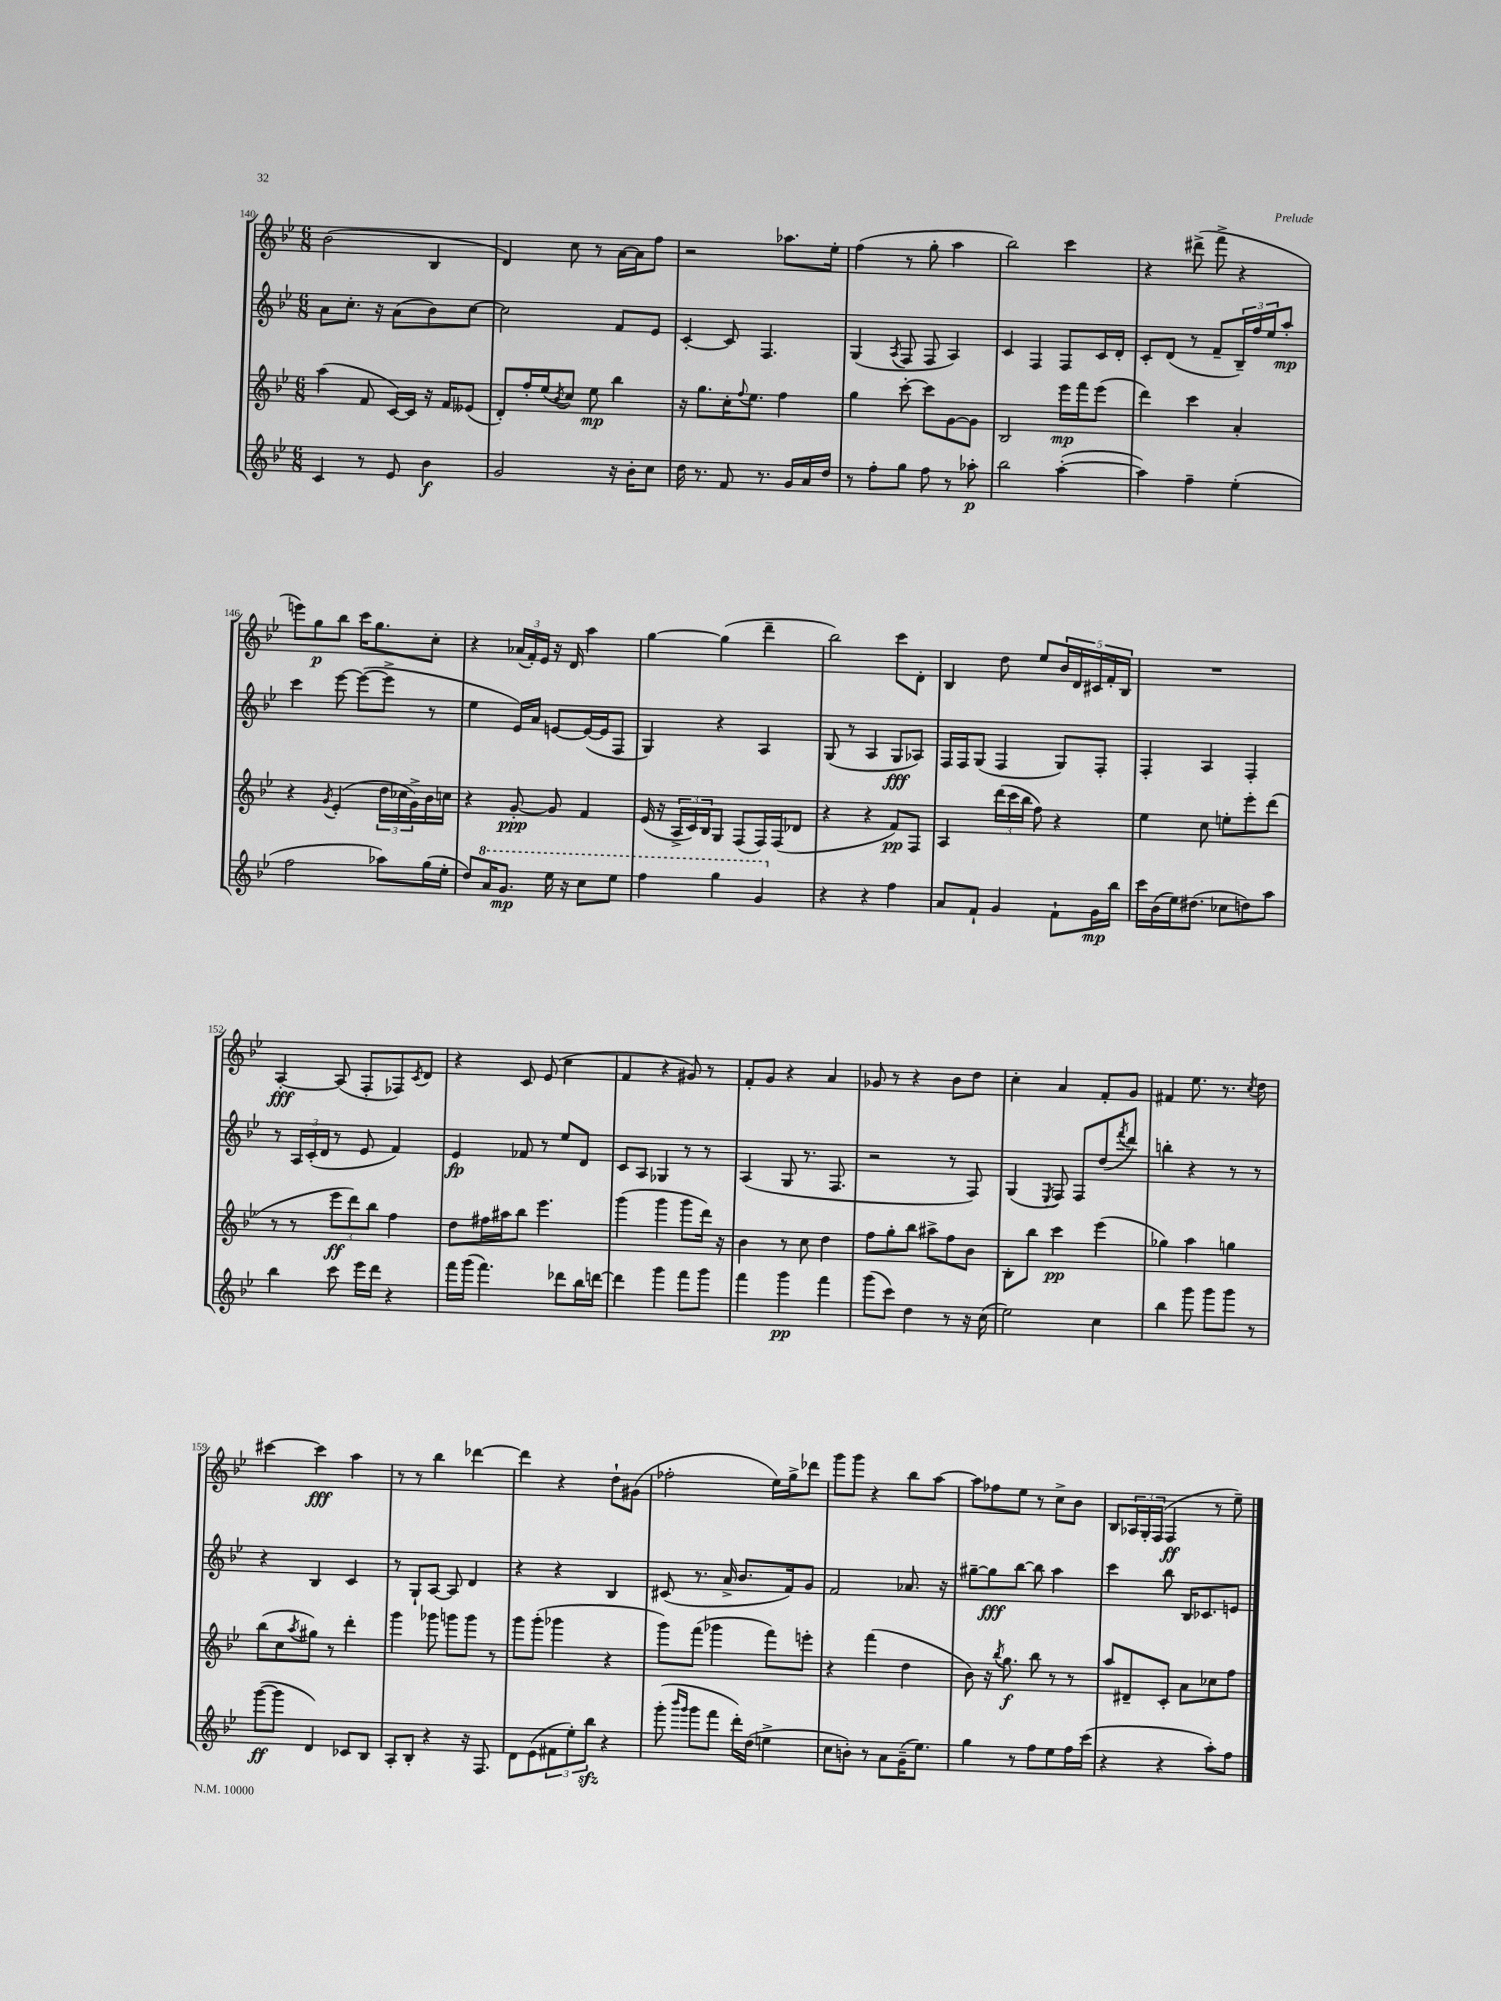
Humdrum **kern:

**kern	**kern	**kern	**kern
*staff4	*staff3	*staff2	*staff1
*clefG2	*clefG2	*clefG2	*clefG2
*k[b-e-]	*k[b-e-]	*k[b-e-]	*k[b-e-]
*M6/8	*M6/8	*M6/8	*M6/8
4c	(4aa	8a	(2b-
.	.	8.cc'	.
8r	8f	.	.
.	.	16r	.
8e-	[16c)	(8a	.
.	16c]	.	.
4b-	16r	8b-)	4B-
.	16f	.	.
.	(8e--	[8cc	.
=	=	=	=
2g	8d')	2cc]	4d)
.	16ff'	.	.
.	(16ee-	.	.
.	8qb-	.	.
.	8cc)	.	8cc
.	8ee-	.	8r
16r	4bb-	8f	[16a
16b-'	.	.	16a]
8cc	.	8e-	8ff
=	=	=	=
16dd	16r	[4c'	2r
8.r	8.gg	.	.
8f	16cc'	8c]	.
.	8qqff	.	.
.	8.ee-	.	.
8.r	.	4.F	.
.	4ff	.	8.aa-
16g	.	.	.
16a	.	.	.
16dd	.	.	16ee-'
=	=	=	=
8r	4gg	(4G	(4ff
8ff'	.	.	.
.	.	8qA	.
8gg	[8ccc'	8F	8r
8ff	8ccc]	8F	8gg'
8r	[8g	4A)	4aa
8aa-'	8g]	.	.
=	=	=	=
2bb-	2B-	4c	2bb-)
.	.	4F	.
([4aa'	16eee-	8F	4ccc
.	16fff	.	.
.	(8eee-	16c	.
.	.	16d'	.
=	=	=	=
4aa])	4ddd)	8c'	4r
.	.	(8d	.
4ff~	4ccc	8r	(8ddd#^
.	.	8f~	8fff^
(4ee-'	4a'	24B-~)	4r
.	.	24ff	.
.	.	24ee-	.
.	.	8aa'	.
=	=	=	=
2ff	4r	4ccc	8eee)
.	.	.	8gg
.	8qg	.	.
.	(4e-'	[8eee-	8bb-
.	.	(8eee-_	16ccc
.	.	.	8.gg
8aa-)	24dd	8eee-^]	.
.	24cc-	.	.
.	24g^)	.	.
(16gg	16b-	8r	8cc'
16ee-'	16cc	.	.
=	=	=	=
8dd)	4r	4ee-	4r
16aa	.	.	.
8.gg	.	.	.
.	[8g'	16e-)	(24a-
.	.	.	24f')
.	.	16a	.
.	.	.	24e-
16eee-	8g]	[8e	16r
16r	.	.	16d
8ccc	4f	(16e_	4aa
.	.	16e]	.
8eee-	.	8F	.
=	=	=	=
4fff	(16e-	4G)	[4gg
.	16r	.	.
.	24A^	.	.
.	24c)	.	.
.	24B-	.	.
4ggg	8G	4r	(4gg]
.	(8F	.	.
4gg	16F)	4A	4ddd~
.	(16F	.	.
.	8d-	.	.
=	=	=	=
4r	4r	(8G	2bb-)
.	.	8r	.
4r	4r	4A	.
4ff	8f)	8G	8ccc
.	8F	8A-)	8d'
=	=	=	=
8a	4A	16F	4B-
.	.	16F	.
8f`	.	(8G	.
4g	(24ddd	4F	8dd
.	24ccc	.	.
.	24bb-	.	.
.	8ff)	.	8ee-
8f`	4r	8G)	20b-
.	.	.	20d
.	.	.	20c#
16g	.	8F'	.
.	.	.	20f'
16bb-	.	.	.
.	.	.	20B-
=	=	=	=
16ccc	4ee-	4F'	2.r
(16b-	.	.	.
16ee-)	.	.	.
(8.dd#	.	.	.
.	8cc	4A	.
8cc-	8ee'	.	.
8dd)	8eee-'	4F'	.
8aa	(8ddd	.	.
=	=	=	=
4bb-	8r	8r	[4A'
.	8r	24A	.
.	.	(24c'	.
.	.	24d	.
8ccc	12eee-	8r	(8A]
.	12ddd)	.	.
16eee-	.	8e-	8F'
.	12bb-	.	.
16ddd	.	.	.
4r	4ff	4f)	8F-)
.	.	.	8qc
.	.	.	8d
=	=	=	=
16fff	8dd	4e-	4r
(16ggg	.	.	.
4.fff)	16ff#	.	.
.	16aa#	.	.
.	8bb-	8f-	8c
.	4.eee-	8r	(8e-
8ddd-	.	8ee-	4cc
16bb-	.	8d	.
[16ddd	.	.	.
=	=	=	=
4ddd]	(4ggg	8c	4f
.	.	8A	.
4ggg	4ggg	4G-	4r
8fff	8ggg	8r	8g#)
8ggg	16ddd)	8r	8r
.	16r	.	.
=	=	=	=
4fff	4b-	(4A	8f'
.	.	.	8g
4ggg	8r	8G	4r
.	8cc	8.r	.
4fff	4dd	.	4a
.	.	8.F	.
=	=	=	=
(8ggg	8ff	2r	8g-
8ccc)	8gg'	.	8r
4dd	8bb-	.	4r
.	8aa#^	.	.
8r	8ff	8r	8b-
16r	8b-	8F)	8dd
(16cc	.	.	.
=	=	=	=
2ee-)	8B-'	(4G	4cc'
.	8bb-	.	.
.	.	8qE-	.
.	4ccc	8F)	4a
.	.	8F	.
4cc	(4eee-	(8dd	8f'
.	.	8qfff	.
.	.	8ddd)	8g
=	=	=	=
4bb-	4gg-)	4bb'	4f#
8ggg	4aa	4r	8.ee-
8ggg	.	.	.
.	.	.	8.r
8ggg	4gg	8r	.
.	.	.	8qcc
8r	.	8r	8dd
=	=	=	=
([8ggg	(8bb-	4r	[4ccc#
8ggg]	8cc	.	.
.	8qaa	.	.
4d)	8gg#)	4B-	4ccc#]
.	8r	.	.
8c-	4ddd'	4c	4aa
8B-	.	.	.
=	=	=	=
8A'	4ggg	8r	8r
8B-'	.	8G`	8r
4r	8ggg-	[8A	4bb-
.	8ggg	8A]	.
16r	8ggg	4d	[4ddd-
8.F	.	.	.
.	8r	.	.
=	=	=	=
8d	8ggg	4r	4ddd-]
(8e-	(8ggg'	.	.
12f#	4ggg-	4r	4r
12ee-')	.	.	.
12bb-	.	.	.
4r	4r	4B-	8dd`
.	.	.	(8g#
=	=	=	=
(8ggg'	8ggg)	(8c#	2ff-'
16qqbbb-	.	.	.
16qqggg	.	.	.
8ggg	(8fff	8.r	.
8fff	4ggg-	.	.
.	.	16a^	.
16ddd')	.	8.b-	.
(16dd	.	.	.
4ee^	8fff)	.	16ee-)
.	.	16f)	16gg^
.	8eee'	8g	8ddd-
=	=	=	=
8cc	4r	2f	8ggg
8b')	.	.	8ggg
8r	(4fff	.	4r
8a	.	.	.
(16g~	4dd	8.a-	8bb-
8.ee-)	.	.	.
.	.	.	[8aa
.	.	16r	.
=	=	=	=
4gg	8b-)	[8gg#~	8aa]
.	16r	8gg#]	8ff-
.	8qbb-	.	.
.	8.gg	.	.
8r	.	[8bb-	8ee-
8ff	8bb-	8bb-]	8r
8ee-	8r	4aa	8cc^
16ff	8r	.	8b-
(16ccc	.	.	.
=	=	=	=
4r	8aa	4ccc	8B-
.	8d#~	.	24A-
.	.	.	24G'
.	.	.	(24F
4r	8c'	8bb-	4F
.	8a	16B-	.
.	.	8.c-	.
8aa')	8cc-	.	8r
8ff	8ff	8e	8ee-~)
==	==	==	==
*-	*-	*-	*-
